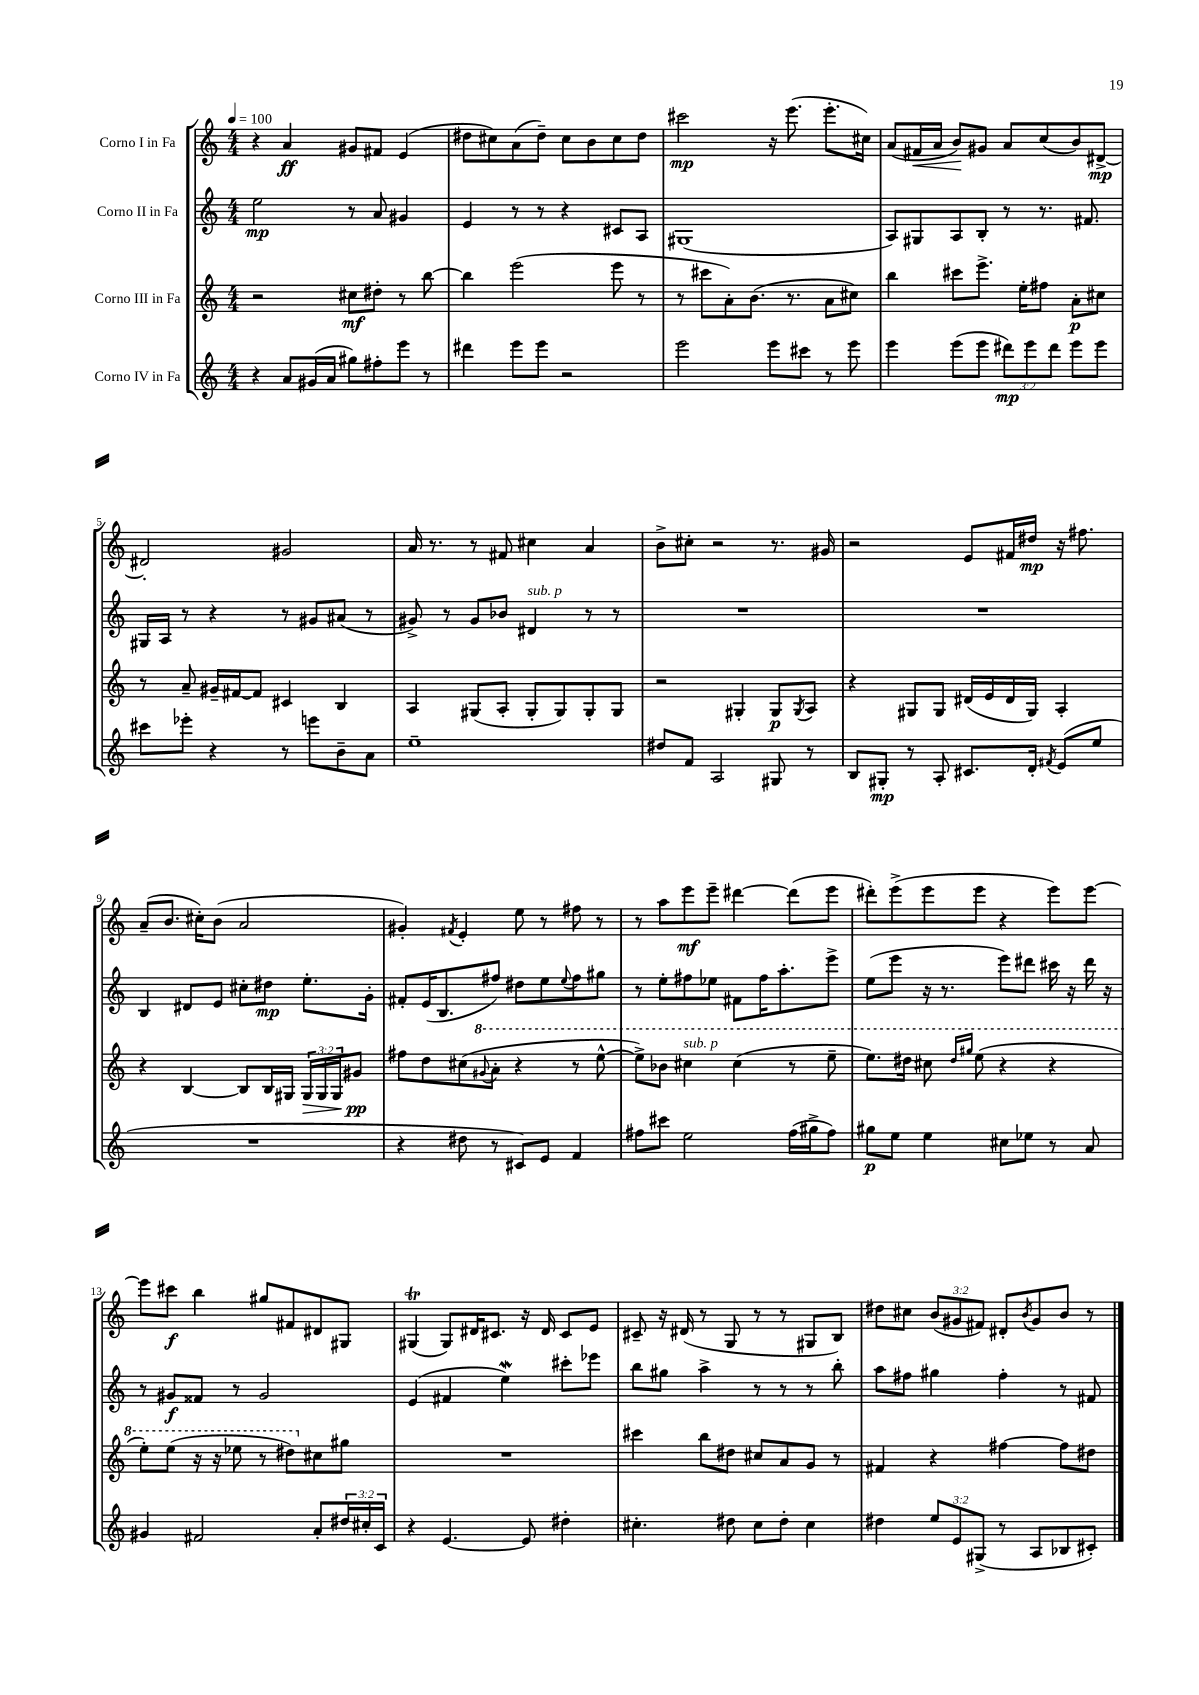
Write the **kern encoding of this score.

**kern	**kern	**kern	**kern
*staff4	*staff3	*staff2	*staff1
*clefG2	*clefG2	*clefG2	*clefG2
*k[]	*k[]	*k[]	*k[]
*M4/4	*M4/4	*M4/4	*M4/4
*MM100	*MM100	*MM100	*MM100
4r	2r	2ee	4r
8a	.	.	4a
(16g#	.	.	.
16a	.	.	.
8gg#)	8cc#	8r	8g#
8ff#'	8dd#'	8a	8f#
8eee	8r	4g#	(4e
8r	[8bb	.	.
=	=	=	=
4ddd#	4bb]	4e	8dd#
.	.	.	8cc#)
8eee	(2eee	8r	(8a
8eee	.	8r	8dd#~)
2r	.	4r	8cc#
.	.	.	8b
.	8eee	8c#	8cc#
.	8r	8A	8dd#
=	=	=	=
2eee	8r	(1G#	2ccc#
.	8ccc#	.	.
.	8a')	.	.
.	(8.b	.	.
8eee	.	.	16r
.	8.r	.	(8.eee
8ccc#	.	.	.
8r	8a	.	8.eee'
8eee	8cc#)	.	.
.	.	.	16cc#)
=	=	=	=
4eee	4bb	8A)	(8a
.	.	8G#	16f#
.	.	.	16a
(8eee	8ccc#	8A	8b)
8eee	8.eee^	8B'	8g#
12ddd#)	.	8r	8a
.	16ee'	.	.
12eee	.	.	.
.	8ff#	8.r	(8cc
12ddd#	.	.	.
8eee	8a'	.	8b)
.	.	8.f#	.
8eee	8cc#	.	[8d#^
=	=	=	=
8ccc#	8r	16G#	2d#']
.	.	16A	.
8eee-'	8a~	8r	.
4r	16g#~	4r	.
.	[16f#	.	.
.	8f#]	.	.
8r	4c#	8r	2g#
8eee	.	8g#	.
8b~	4B	(8a#	.
8a	.	8r	.
=	=	=	=
1ee~	4A	8g#^)	16a
.	.	.	8.r
.	.	8r	.
.	(8G#	8g#	8r
.	8A'	8b-	8f#
.	8G#'	4d#	4cc#
.	8G#)	.	.
.	8G#'	8r	4a
.	8G#	8r	.
=	=	=	=
8dd#	2r	1r	8b^
8f	.	.	8cc#'
2A	.	.	2r
.	4G#'	.	.
8G#	8G#	.	8.r
.	8qG#	.	.
8r	8A	.	.
.	.	.	16g#
=	=	=	=
8B	4r	1r	2r
8G#'	.	.	.
8r	8G#	.	.
8A'	8G#	.	.
8.c#	(16d#	.	8e
.	16e	.	.
.	16d#	.	16f#
16d'	16G#)	.	16dd#
8qf#	.	.	.
(8e	4A'	.	16r
.	.	.	8.ff#
8ee	.	.	.
=	=	=	=
1r	4r	4B	(8a~
.	.	.	8.b
.	[4B	8d#	.
.	.	.	16cc#')
.	.	8e	(8b
.	8B]	8cc#'	2a
.	16B	8dd#	.
.	16G#	.	.
.	24G#	8.ee'	.
.	24G#	.	.
.	24G#	.	.
.	8g#	.	.
.	.	16g'	.
=	=	=	=
4r	8ff#	8f#'	4g#')
.	8dd	(16e	.
.	.	8.B	.
.	.	.	8qf#
8dd#	(8cc#	.	4e'
.	8qqgg#	.	.
8r	8aa'	8ff#)	.
8c#)	4r	8dd#	8ee
8e	.	8ee	8r
.	.	8qqee	.
4f	8r	8ff#	8ff#
.	[8eee^^	8gg#	8r
=	=	=	=
8ff#	8eee^])	8r	8r
8ccc#	8bb-	8ee'	8aa
2ee	4ccc#	8ff#	8eee
.	.	8ee-	8eee~
.	(4ccc#	8f#	[4ddd#
.	.	16ff#	.
.	.	8.aa'	.
(16ff#	8r	.	(8ddd#]
16gg#^	.	.	.
8ff#)	8eee~	8eee^	8eee
=	=	=	=
8gg#	8.eee)	(8ee	8ddd#')
8ee	.	8eee	(8eee^
.	16ddd#	.	.
4ee	8ccc#	16r	8eee
.	.	8.r	.
.	16qqddd#	.	.
.	16qqggg#	.	.
.	(8eee	.	8eee
8cc#	4r	8eee)	4r
8ee-	.	8ddd#	.
8r	4r	16ccc#	8eee)
.	.	16r	.
8a	.	16ddd#	[8eee
.	.	16r	.
=	=	=	=
4g#	8eee')	8r	8eee]
.	(8eee	8g#	8ccc#
2f#	16r	8f##	4bb
.	16r	.	.
.	8eee-	8r	.
.	8r	2g#	8gg#
.	8ddd#)	.	8f#
8a'	8cc#	.	8d#
24dd#	8gg#	.	8G#
24cc#'	.	.	.
24c	.	.	.
=	=	=	=
4r	1r	(4e	(4G#
[4.e	.	4f#	8G#)
.	.	.	16d#
.	.	.	8.c#
.	.	4ee)	.
8e]	.	.	16r
.	.	.	16d#
4dd#'	.	8ccc#'	8c#
.	.	8eee-	8e
=	=	=	=
4.cc#'	4ccc#	8bb	8c#~
.	.	8gg#	16r
.	.	.	(16d#
.	8bb	4aa^	8r
8dd#	8dd#	.	8G
8cc#	8cc#	8r	8r
8dd#'	8a	8r	8r
4cc#	8g	8r	8G#
.	8r	8bb'	8B)
=	=	=	=
4dd#	4f#	8aa	8dd#
.	.	8ff#	8cc#
12ee	4r	4gg#	(12b
12e	.	.	12g#
(12G#^	.	.	12f#)
8r	[4ff#	4ff#'	8d#'
.	.	.	8qb
8A	.	.	8g#
8B-	8ff#]	8r	8b
8c#')	8dd#	8f#	8r
==	==	==	==
*-	*-	*-	*-
